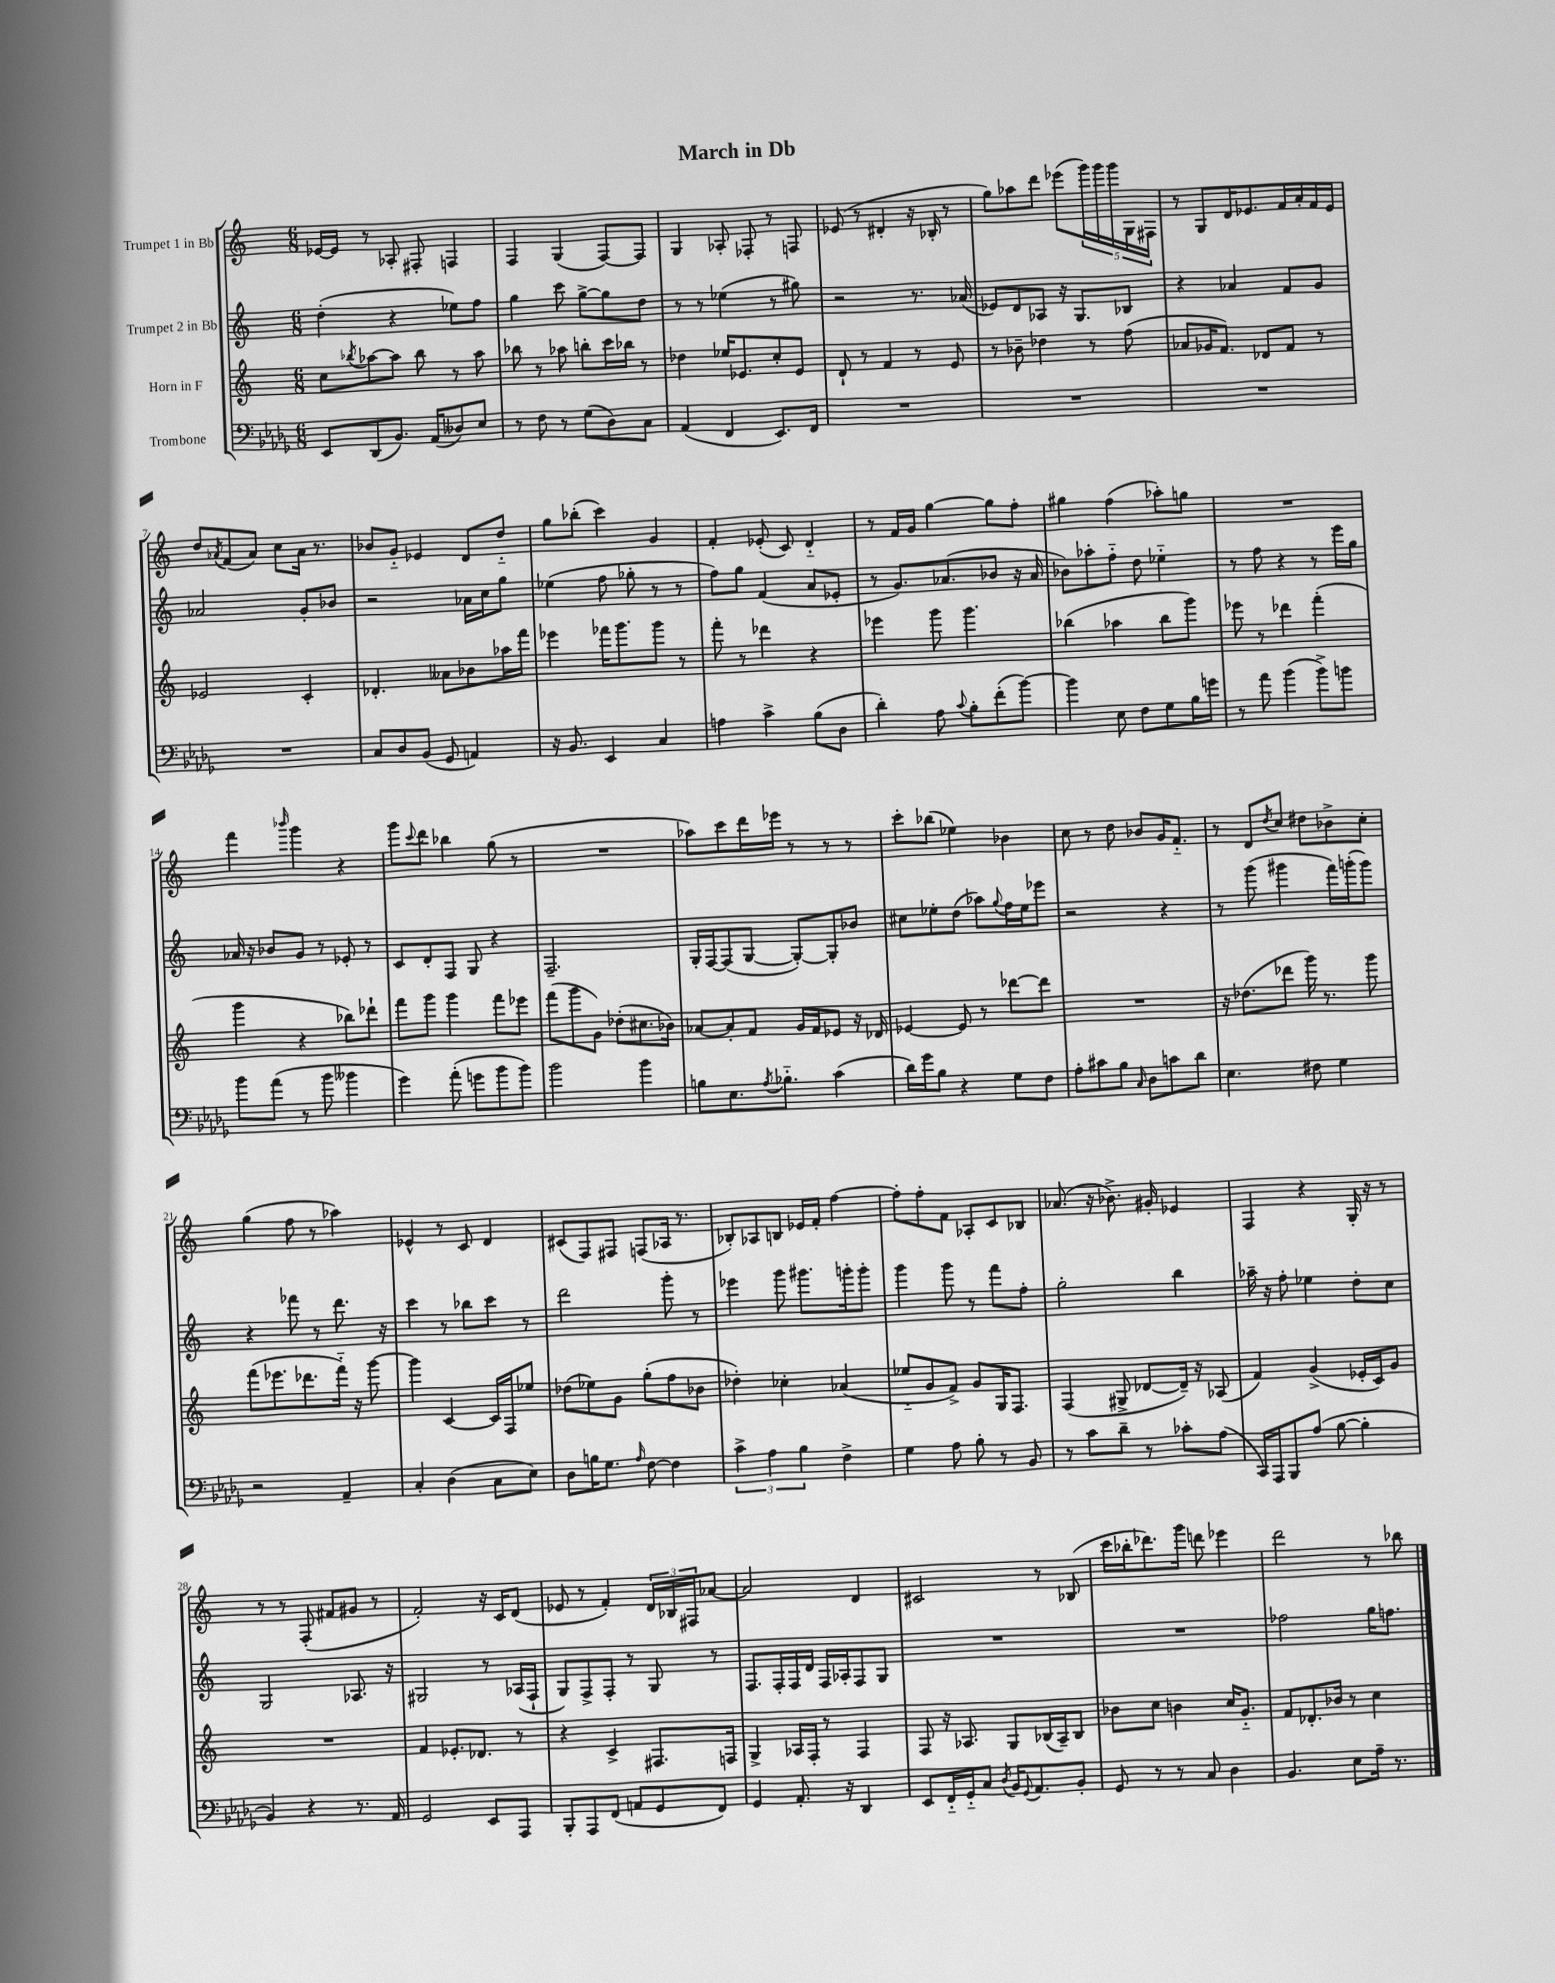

**kern	**kern	**kern	**kern
*staff4	*staff3	*staff2	*staff1
*clefF4	*clefG2	*clefG2	*clefG2
*k[b-e-a-d-g-]	*k[]	*k[]	*k[]
*M6/8	*M6/8	*M6/8	*M6/8
8EE-	8cc	(4dd'	[16e-
.	.	.	16e-]
.	8qbb-	.	.
(8DD-	[8aa-	.	8r
8.BB-)	8aa-]	4r	8A-'
.	8bb-	.	8F#'
(16AA-	.	.	.
8D--)	8r	8ee-)	4F
8E-	8aa-	8ff	.
=	=	=	=
8r	8bb-	4gg	4F
8F	8r	.	.
8r	8aa-	8ccc	(4G
(8G-	8bb'	[8gg^	.
8D-)	16ccc	8gg]	[8F)
.	16bb-	.	.
8C	8r	8dd	8F]
=	=	=	=
(4AA-	4dd-	8r	4G
.	.	8r	.
4FF	16ee-	(4ee-	8A-'
.	8.e-	.	.
.	.	.	8F-'
8.EE-)	8cc'	8r	8r
.	8e-	8gg#)	8F
16FF	.	.	.
=	=	=	=
2.r	8d`	2r	(8e-
.	8r	.	8r
.	4f	.	4d#'
.	8r	8.r	16r
.	.	.	16B-'
.	8e	.	8r
.	.	(16a-	.
=	=	=	=
2.r	8r	8e-)	8gg)
.	8b-~	8d	8aa-
.	4dd-	8A-	8ddd
.	.	16r	(8eee-
.	.	8.G	.
.	8r	.	20ggg)
.	.	.	20ggg
.	.	.	20ggg
.	(8ff	8B-	.
.	.	.	20G
.	.	.	20F#
=	=	=	=
2.r	8a-	4r	8r
.	16g-	.	8G
.	8.f)	.	.
.	.	4a-	16d
.	.	.	8.e-
.	8d-	.	.
.	8f	8f	16f
.	.	.	16a'
.	8r	8g	16f
.	.	.	16e-
=	=	=	=
2.r	2e-	2a-	8dd
.	.	.	8qa-
.	.	.	(8f
.	.	.	8a-)
.	.	.	8cc
.	4c'	8g'	16a-
.	.	.	8.r
.	.	8b-	.
=	=	=	=
8C	4.d-'	2r	8b-
8D-	.	.	8g'~
(8BB-	.	.	4e-
8GG-	8a--	.	.
4AA)	8b-	16a-	8d
.	.	16cc	.
.	16aa-	8gg	8dd'~
.	16fff	.	.
=	=	=	=
16r	4eee-	(4ee-	8gg
8.BB-	.	.	.
.	.	.	(8bb-'
4EE-	16fff-	8ff	4ccc)
.	8.ggg	.	.
.	.	8gg-'	.
4C	8ggg	8r	4g
.	8r	8r	.
=	=	=	=
4A	8fff'	8ff)	4f'
.	8r	8gg	.
4c^	4ddd-	(4f	(8e-'
.	.	.	8c)
(8B-	4r	8a	4d'~
8D-	.	8e-'	.
=	=	=	=
4d-')	4eee-	8r	8r
.	.	8.g)	16f
.	.	.	16g
8A-	8ggg	.	[4gg
.	.	(8.a-	.
8qqc	.	.	.
8B-'	4.ggg	.	.
(8f'	.	8b-	8gg]
[8b-)	.	16r	8ff'
.	.	16a-	.
=	=	=	=
4b-]	(4bb-	8b-)	4gg#
.	.	8aa-'	.
8E-	4aa-	8ff'~	(4ff
8F	.	8dd	.
8G-	8bb-	4ee-'~	8aa-')
16B-	8ggg)	.	8gg
16g	.	.	.
=	=	=	=
8r	8eee-	8r	2.r
8a-	8r	8ff	.
(4b-	4ddd-	4r	.
8b-^)	(4fff'	8r	.
8b	.	16eee	.
.	.	16gg	.
=	=	=	=
8b-	4ggg	16a-	4fff
.	.	16r	.
(8a-	.	8b-	.
.	.	.	16qqbbb-
8r	4r	8g	4ggg
8b-	.	8r	.
4b--	8bb-)	8e-'	4r
.	8ddd-`	8r	.
=	=	=	=
4g-)	8fff	8c	8ggg
.	.	.	8qqccc
.	8ggg	8d'	8ddd
(8a-'	4ggg	8F	4bb-
8g	.	8G	.
8b-	8fff	4r	(8gg
8b-)	8eee-	.	8r
=	=	=	=
2b-	(8fff	2.F~	2.r
.	8ggg	.	.
.	8g)	.	.
.	(8dd-'	.	.
4b-	8.cc#	.	.
.	16b-)	.	.
=	=	=	=
8B	[8a-	16G'	8aa-)
.	.	[16F	.
8.E-	8a-']	(8F]	8ccc
.	8f	[8G	16ddd
8qA-	.	.	.
8.B-'~	.	.	16eee-
.	16g	8G'_)	8r
.	16f	.	.
(4c	8e-	8G']	8r
.	16r	8b-	8r
.	16d-	.	.
=	=	=	=
16d-)	[4e-	8cc#	8ccc'
16g-	.	.	.
8B-	.	8ee-'	(8bb-
4r	8e-]	(8dd	4ee-)
.	8r	8aa-)	.
.	.	8qqgg	.
8G-	[8ddd-	16ff	4b-
.	.	16ee-	.
8F	8ddd-]	8eee-	.
=	=	=	=
8A-'	2.r	2r	8cc
8c#	.	.	8r
8B-	.	.	8dd
16qqC	.	.	.
8D-	.	.	8b-
8c	.	4r	16g
.	.	.	8.f'~
8d-	.	.	.
=	=	=	=
4.E-	16r	8r	8r
.	(8.dd-	.	.
.	.	(8ggg	8d
.	.	.	8qdd
.	8ddd-	4ggg#	8cc
8F#	16ggg)	.	8dd#
.	8.r	.	.
4G-	.	16fff)	8b-^
.	.	(16ggg'	.
.	8ggg	8ggg)	8cc'
=	=	=	=
2r	(8fff	4r	(4gg
.	8.eee-	.	.
.	.	8fff-	8ff
.	8.ddd-	.	.
.	.	8r	8r
4AA-~	16fff'~)	8.ddd	4aa-)
.	16r	.	.
.	[8ggg	.	.
.	.	16r	.
=	=	=	=
4C'	4ggg]	4ccc	4e-^^
(4D-	[4c	8r	8r
.	.	8bb-	8c
8C	16c]	8ccc	4d
.	16F	.	.
8E-)	8ee-	8r	.
=	=	=	=
8D-	(8dd-	2ddd	(8c#
16B	8ee-)	.	8F)
8.G-	.	.	.
.	8g	.	8F#
16qqA-	.	.	.
[8F	(8gg'	.	(8F
4F]	8ff	8ggg'	16A-
.	.	.	8.r
.	8b-	8r	.
=	=	=	=
6c^	4dd-')	4eee-	8B-')
.	.	.	8A-
6A-	.	.	.
.	4cc-'	8ggg	8B
6B-	.	.	.
.	.	8.ggg#	16e-
.	.	.	16f'
4F^	(4a-	.	[4ff
.	.	16ggg'	.
.	.	8ggg'	.
=	=	=	=
4G-	8ee-'~	4ggg	8ff']
.	8g	.	8ff'
8A-	8f^)	8ggg	8f
8B-'	8g	8r	8A-'
8r	16G	8fff	8c
.	8.F	.	.
8BB-	.	8ff'	8B-
=	=	=	=
8r	(4F	2gg'	(8.a-
8c	.	.	.
.	.	.	16r
8d-~	8G#^	.	8.b-^)
8r	[8d-	.	.
.	.	.	16g#'
8c-'	16d-~])	4bb	4e-
.	16r	.	.
(8A-	(8A-	.	.
=	=	=	=
16CC)	4f)	16aa-~	4F
16AAA-	.	16r	.
8BBB-	.	8ff'	.
(8A-	(4g^	4ee-	4r
[8B-	.	.	.
4B-']	16e-'	8dd'	16G'
.	16c)	.	16r
.	8g	8cc	8r
=	=	=	=
4BB-)	2.r	2G	8r
.	.	.	8r
4r	.	.	(8F'
.	.	.	8f#
8.r	.	8.A-	8g#
.	.	.	8r
16AA-	.	16r	.
=	=	=	=
2GG-	4f	2G#	2f')
.	8.e-'	.	.
.	8.d-	.	.
8EE-	.	8r	16r
.	.	.	16c
8AAA-	8r	(16A-	(8d
.	.	16F`	.
=	=	=	=
8BBB-'	4r	8G)	8e-
8AAA-	.	8F^	8r
(8FF	4c^	8F'	4f')
8AA	.	8r	.
8GG-	8.F#	8G	24d
.	.	.	24B-
.	.	.	24F#
8FF)	.	8r	[8a-
.	16F	.	.
=	=	=	=
4GG-	4G^	8.F	2a-]
.	.	16F'	.
8.AA-'	16A-	16F	.
.	16F'	16d	.
.	8r	16F	.
16r	.	16A-'	.
4DD-	4F	8F	4d
.	.	8G	.
=	=	=	=
8EE-	8F	2.r	2c#
16FF'~	16r	.	.
16GG-'~	8.A-	.	.
8C	.	.	.
8qD-	.	.	.
16BB-	8G	.	.
8qqGG-	.	.	.
8.AA-	.	.	.
.	(16B-	.	8r
.	16A-~)	.	.
8BB-'	8B-	.	(8B-
=	=	=	=
8GG-	8b-	2.r	16ccc
.	.	.	16bb-'
8r	8cc	.	8.ddd-)
8r	4b	.	.
.	.	.	16ggg
8C	.	.	8ddd
4D-	16cc	.	4eee-
.	8.g'~	.	.
=	=	=	=
4.BB-	8f	2ff-	2ddd
.	8.d-'	.	.
.	16b-	.	.
8E-	8r	.	.
16A-~	4cc	16gg	8r
8.r	.	8.ff	.
.	.	.	8bb-
==	==	==	==
*-	*-	*-	*-
